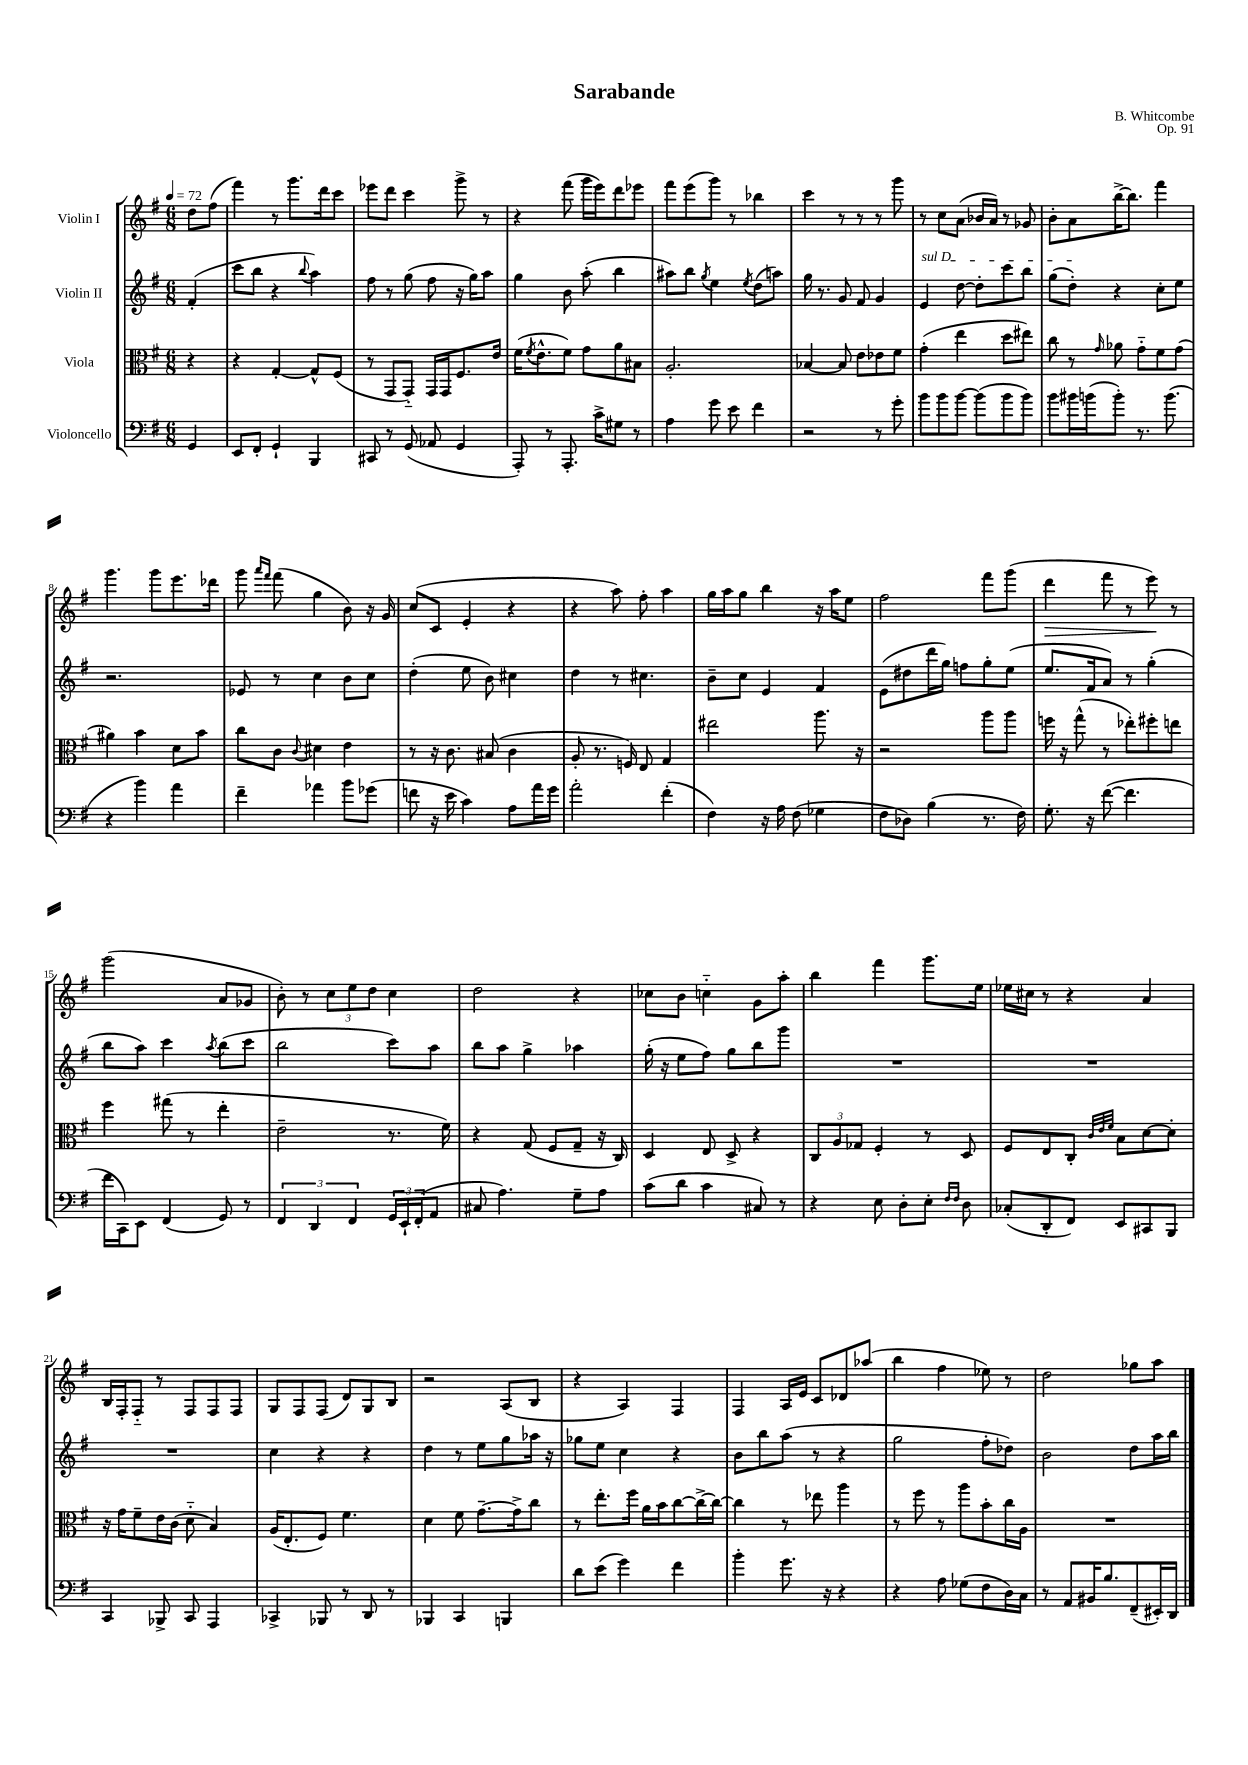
\header { title = "Sarabande" composer = "B. Whitcombe" opus = "Op. 91" }
<<
\new StaffGroup <<
\new Staff = "s0" \with { instrumentName = "Violin I" } {
    \clef treble \key g \major \numericTimeSignature \time 6/8 \partial 4 \tempo 4 = 72
    d''8 fis''8( |
    fis'''4) r8 g'''8. d'''16 c'''8 |
    ees'''8 d'''8 c'''4 g'''8-> r8 |
    r4 fis'''8( g'''16 e'''16) d'''8 ees'''8 |
    fis'''8 e'''8( g'''8) r8 bes''4 |
    c'''4 r8 r8 r8 g'''8 |
    r8 c''8 a'8( bes'16 a'16) r8 ges'8 |
    b'8-. a'8 b''16~-> b''8. fis'''4 |
    g'''4. g'''8 e'''8. des'''16 |
    g'''8 \grace { a'''16 fis'''16 } fis'''8( g''4 b'8) r16 g'16 |
    c''8( c'8 e'4-. r4 |
    r4 a''8) fis''8-. a''4 |
    g''16 a''16 g''8 b''4 r16 a''16 e''8 |
    fis''2 fis'''8 g'''8( |
    d'''4\> fis'''8 r8 e'''8\!) r8 |
    g'''2( a'8 ges'8 |
    b'8-.) r8 \tuplet 3/2 { c''8 e''8 d''8 } c''4 |
    d''2 r4 |
    ces''8 b'8 c''4-_ g'8 a''8-. |
    b''4 fis'''4 g'''8. e''16 |
    ees''16 cis''16 r8 r4 a'4 |
    b16 fis16-. fis8-_ r8 fis8 fis8 fis8 |
    g8 fis8 fis8( d'8) g8 b8 |
    r2 a8( b8 |
    r4 a4) fis4 |
    fis4 a16 e'16 c'8 des'8 aes''8( |
    b''4 fis''4 ees''8) r8 |
    d''2 ges''8 a''8 \bar "|." |
}
\new Staff = "s1" \with { instrumentName = "Violin II" } {
    \clef treble \key g \major \numericTimeSignature \time 6/8 \partial 4
    fis'4-.( |
    c'''8 b''8 r4 \appoggiatura { b''8 } a''4) |
    fis''8 r8 g''8( fis''8 r16 g''16) a''8 |
    g''4 b'8 a''8-.( b''4 |
    ais''8) b''8 \acciaccatura { g''8 } e''4 \acciaccatura { e''8 } d''8( a''8) |
    g''16 r8. g'8 fis'8 g'4 |
    \once \override TextSpanner.bound-details.left.text = \markup { \italic "sul D" } e'4\startTextSpan d''8~ d''8-. c'''8 b''8 |
    g''8( d''8-.\stopTextSpan) r4 c''8-. e''8 |
    r2. |
    ees'8 r8 c''4 b'8 c''8 |
    d''4-.( e''8 b'8) cis''4 |
    d''4 r8 cis''4. |
    b'8-- c''8 e'4 fis'4 |
    e'8( dis''8 d'''16 g''16) f''8 g''8-. e''8( |
    e''8. fis'16 a'8) r8 g''4-.( |
    b''8 a''8) c'''4 \acciaccatura { a''8 } b''8( c'''8 |
    b''2 c'''8) a''8 |
    b''8 a''8 g''4-> aes''4 |
    g''16-.( r16 e''8 fis''8) g''8 b''8 g'''8 |
    R2. |
    R2. |
    R2. |
    c''4 r4 r4 |
    d''4 r8 e''8 g''8 aes''16 r16 |
    ges''8 e''8 c''4 r4 |
    b'8 b''8 a''8( r8 r4 |
    g''2 fis''8-. des''8) |
    b'2 d''8 a''16 b''16 \bar "|." |
}
\new Staff = "s2" \with { instrumentName = "Viola" } {
    \clef alto \key g \major \numericTimeSignature \time 6/8 \partial 4
    r4 |
    r4 g4~-. g8-^ fis8( |
    r8 g,8 g,8-_) g,16 g,16 fis8. e'16 |
    fis'16( \acciaccatura { fis'8 } e'8.-^ fis'8) g'8 a'8 bis8 |
    a2.-. |
    bes4~ bes8 e'8 ees'8 fis'8 |
    g'4-.( e''4 d''8 eis''8) |
    c''8 r8 \grace { g'16 } aes'8 g'8-_ fis'8 g'8( |
    ais'4) b'4 d'8 b'8 |
    c''8 c'8 \appoggiatura { c'8 } dis'4 e'4 |
    r8 r16 c'8. bis8( c'4 |
    a8-. r8. f16) e8 g4 |
    eis''2 a''8. r16 |
    r2 a''8 a''8 |
    f''16 r16 g''8-^( r8 ees''8-.) fis''8-. e''8 |
    fis''4 gis''8( r8 e''4-. |
    e'2-- r8. fis'16) |
    r4 g8( fis8 g8-- r16 c16) |
    d4 e8 d8-> r4 |
    \tuplet 3/2 { c8 a8 ges8 } fis4-. r8 d8 |
    fis8 e8 c8-. \grace { c'32 e'32 fis'32 } b8 d'8~ d'8-. |
    r16 g'16 fis'8-- e'16 c'16( d'8-_ b4) |
    a16( e8.-. fis8) fis'4. |
    d'4 fis'8 g'8.~-- g'16-> c''8 |
    r8 e''8.-. fis''16 a'16 b'16 c''8~ c''16~-> c''16~ |
    c''4 r8 ees''8 a''4 |
    r8 fis''8 r8 a''8 b'8-. c''16 a16 |
    R2. \bar "|." |
}
\new Staff = "s3" \with { instrumentName = "Violoncello" } {
    \clef bass \key g \major \numericTimeSignature \time 6/8 \partial 4
    g,4 |
    e,8 fis,8-. g,4-! b,,4 |
    cis,8 r8 g,8( aes,8 g,4 |
    a,,8-.) r8 a,,8.-. c'16-> gis8 r8 |
    a4 g'8 e'8 fis'4 |
    r2 r8 g'8-. |
    b'8 b'8 b'8~ b'8( b'8 b'8) |
    b'8 bis'16 b'16( b'8-.) r8. b'8.( |
    r4 b'4) a'4 |
    fis'4-- aes'4 b'8 ges'8( |
    f'8 r16 e'16 c'4) a8 a'16 g'16 |
    a'2-. fis'4-.( |
    fis4) r16 a16 fis8( ges4 |
    fis8 des8) b4( r8. fis16) |
    g8.-. r16 fis'8~( fis'4. |
    fis'16 c,16) e,8 fis,4( g,8) r8 |
    \tuplet 3/2 { fis,4 d,4 fis,4 } \tuplet 3/2 { g,16 e,16-! fis,16-.( } a,8 |
    cis8 a4.) g8-- a8 |
    c'8( d'8 c'4 cis8) r8 |
    r4 e8 d8-. e8-. \grace { fis16 fis16 } d8 |
    ces8-.( d,8-. fis,8) e,8 cis,8 b,,8 |
    c,4 bes,,8-> c,8 a,,4 |
    ces,4-> bes,,8 r8 d,8 r8 |
    bes,,4 c,4 b,,4 |
    d'8 e'8( g'4) fis'4 |
    b'4-. g'8. r16 r4 |
    r4 a8 ges8( fis8 d16) c16 |
    r8 a,8 bis,16 b8. fis,8--( eis,16-.) d,16 \bar "|." |
}
>>
>>
